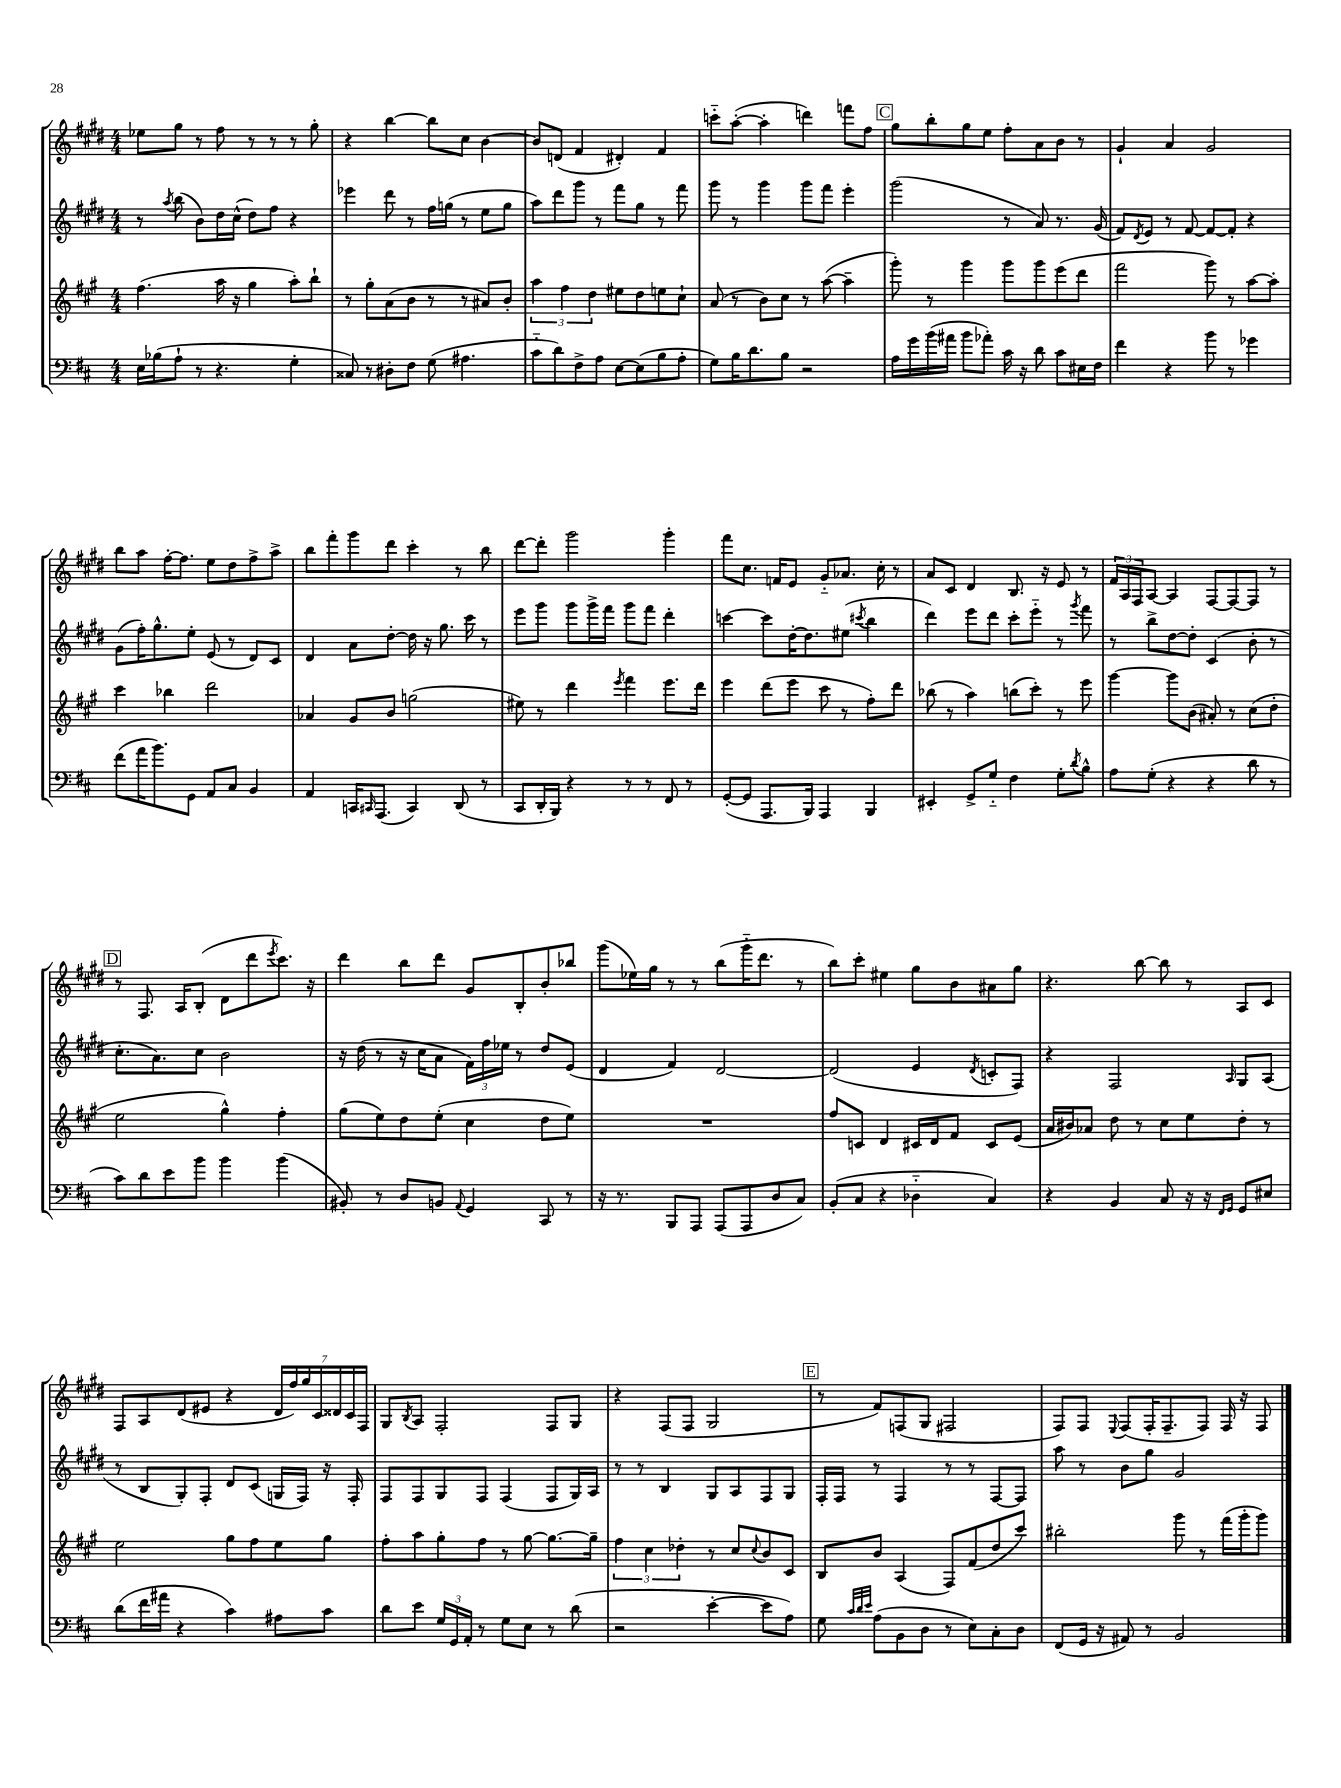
<<
\new StaffGroup <<
\new Staff = "s0" {
    \clef treble \key e \major \numericTimeSignature \time 4/4
    ees''8 gis''8 r8 fis''8 r8 r8 r8 gis''8-. |
    r4 b''4~ b''8 cis''8 b'4~ |
    b'8 d'8( fis'4 dis'4-.) fis'4 |
    c'''8-_ a''8~-.( a''4-. d'''4) f'''8 fis''8 |
    \mark \markup { \box "C" } gis''8 b''8-. gis''8 e''8 fis''8-. a'8 b'8 r8 |
    gis'4-! a'4 gis'2 |
    b''8 a''8 fis''16~-. fis''8. e''8 dis''8 fis''8-> a''8-> |
    b''8 fis'''8-. gis'''8 dis'''8 cis'''4-. r8 b''8 |
    dis'''8~ dis'''8-. gis'''2 gis'''4-. |
    fis'''8 cis''8. f'16 e'8 gis'8-_ aes'8. cis''16-. r8 |
    a'8 cis'8 dis'4 b8. r16 e'8 r8 |
    \tuplet 3/2 { fis'16 a16 fis16 } a8~ a4 fis8~ fis8~ fis8 r8 |
    \mark \markup { \box "D" } r8 fis8. a16 b8-.( dis'8 dis'''8 \acciaccatura { e'''8 } cis'''8.) r16 |
    dis'''4 b''8 dis'''8 gis'8 b8-. b'8-. bes''8 |
    gis'''8( ees''16) gis''16 r8 r8 b''8( gis'''16-_ dis'''8. r8 |
    b''8) cis'''8-. eis''4 gis''8 b'8 ais'8 gis''8 |
    r4. b''8~ b''8 r8 a8 cis'8 |
    fis8 a8 dis'8( eis'8 r4 \tuplet 7/4 { dis'16 fis''16) gis''16 cis'16 disis'16 cis'16 fis16 } |
    gis8 \acciaccatura { b8 } a8 fis2-. fis8 gis8 |
    r4 fis8( fis8 gis2 |
    \mark \markup { \box "E" } r8 fis'8) f8( gis8 fis2 |
    fis8) fis8 \appoggiatura { e8 } fis8( fis16-. fis8.-- fis8) fis16 r16 fis8 \bar "|." |
}
\new Staff = "s1" {
    \clef treble \key e \major \numericTimeSignature \time 4/4
    r8 \acciaccatura { a''8 } b''8( b'8) dis''16 cis''16-^( dis''8) fis''8 r4 |
    ees'''4 dis'''8 r8 fis''16 g''16( r8 e''8 g''8 |
    a''8) dis'''8 gis'''8 r8 fis'''8 gis''8 r8 fis'''8 |
    gis'''8 r8 gis'''4 gis'''8 fis'''8 e'''4-. |
    \mark \markup { \box "C" } gis'''2( r8 a'8) r8. gis'16( |
    fis'8) \acciaccatura { dis'8 } e'8 r8 fis'8~ fis'8~ fis'8-. r4 |
    gis'8( fis''16-.) gis''8.-^ e''8-. e'8( r8 dis'8) cis'8 |
    dis'4 a'8 dis''8~-. dis''16 r16 gis''8. cis'''16 r8 |
    e'''8 gis'''8 gis'''8 gis'''16-> fis'''16 gis'''8 fis'''8 dis'''4-. |
    c'''4~ c'''8 dis''16~-. dis''8. eis''8( \acciaccatura { cis'''8 } b''4 |
    dis'''4) e'''8 dis'''8 cis'''8-. e'''8-_ r8 \acciaccatura { gis'''8 } fis'''8 |
    r8 b''8-> dis''8~ dis''8-. cis'4( b'8-. r8 |
    \mark \markup { \box "D" } cis''8.-. a'8.) cis''8 b'2 |
    r16 dis''16( r8 r16 cis''16 a'8 \tuplet 3/2 { fis'16) fis''16 ees''16 } r8 dis''8 e'8( |
    dis'4 fis'4) dis'2~ |
    dis'2( e'4 \acciaccatura { dis'8 } c'8-. fis8) |
    r4 fis2 \grace { a16 } gis8 a8( |
    r8 b8 gis8-.) fis8-. dis'8 cis'8( g16 fis16) r16 fis16-. |
    fis8 fis8 gis8 fis8 fis4( fis8 gis16) a16 |
    r8 r8 b4 gis8 a8 fis8 gis8 |
    \mark \markup { \box "E" } fis16-. fis16 r8 fis4 r8 r8 fis8~ fis8 |
    a''8 r8 b'8 gis''8 gis'2 \bar "|." |
}
\new Staff = "s2" {
    \clef treble \key a \major \numericTimeSignature \time 4/4
    fis''4.( a''16 r16 gis''4 a''8-.) b''8-! |
    r8 gis''8-. a'8( b'8 r8 r8 ais'8) b'8-. |
    \tuplet 3/2 { a''4 fis''4 d''4 } eis''8 d''8 e''8 cis''8-! |
    a'8( r8 b'8) cis''8 r8 a''8~( a''4-- |
    \mark \markup { \box "C" } gis'''8-.) r8 gis'''4 gis'''8 gis'''8 e'''8( d'''8 |
    fis'''2 gis'''8) r8 a''8~ a''8-. |
    cis'''4 bes''4 d'''2 |
    aes'4 gis'8 b'8 g''2( |
    eis''8) r8 d'''4 \acciaccatura { e'''8 } fis'''4 e'''8. d'''16 |
    e'''4 d'''8( e'''8 cis'''8 r8 fis''8-.) d'''8 |
    bes''8( r8 a''4) b''8( cis'''8-.) r8 e'''8 |
    gis'''4~ gis'''8 b'8( ais'8-.) r8 cis''8( d''8-. |
    \mark \markup { \box "D" } e''2 gis''4-^) fis''4-. |
    gis''8( e''8) d''8 e''8-.( cis''4 d''8 e''8) |
    R1 |
    fis''8 c'8 d'4 cis'16 d'16 fis'8 cis'8 e'8( |
    a'16 bis'16) aes'8 d''8 r8 cis''8 e''8 d''8-. r8 |
    e''2 gis''8 fis''8 e''8 gis''8 |
    fis''8-. a''8 gis''8-. fis''8 r8 gis''8~ gis''8.~ gis''16-- |
    \tuplet 3/2 { fis''4 cis''4 des''4-. } r8 cis''8 \appoggiatura { cis''8 } b'8 cis'8 |
    \mark \markup { \box "E" } b8 b'8 a4( fis8) fis'8( d''8 cis'''8) |
    bis''2-. gis'''8 r8 fis'''16( gis'''16-. gis'''8) \bar "|." |
}
\new Staff = "s3" {
    \clef bass \key d \major \numericTimeSignature \time 4/4
    e16 bes16( a8-! r8 r4. g4-. |
    cisis8) r8 dis8-. fis8 g8( ais4. |
    cis'8-_ d'8) fis8-> a8 e8~ e8( b8 a8-. |
    g8) b16 d'8. b8 r2 |
    \mark \markup { \box "C" } a16 g'16 b'16( ais'16 b'8 aes'8-.) cis'16 r16 d'8 cis'8 eis16 fis16 |
    fis'4 r4 b'8 r8 ges'4 |
    fis'8( a'16 b'8.) g,8 a,8 cis8 b,4 |
    a,4 c,16 \grace { cis,16 } a,,8.( cis,4) d,8( r8 |
    cis,8 d,16-. b,,16) r4 r8 r8 fis,8 r8 |
    g,8~-.( g,8 a,,8. b,,16) a,,4 b,,4 |
    eis,4-. g,8-> g8-_ fis4 g8-. \acciaccatura { d'8 } b8-^ |
    a8 g8-.( r4 r4 d'8 r8 |
    \mark \markup { \box "D" } cis'8) d'8 e'8 b'8 b'4 b'4( |
    bis,8-.) r8 d8 b,8 \appoggiatura { a,8 } g,4 cis,8 r8 |
    r16 r8. b,,8 a,,8 a,,8( a,,8 d8 cis8) |
    b,8-.( cis8 r4 des4-_ cis4) |
    r4 b,4 cis8 r16 r16 \grace { fis,16 g,16 } g,8 eis8 |
    d'8( fis'16 ais'16 r4 cis'4) ais8 cis'8 |
    d'8 e'8 \tuplet 3/2 { g16 g,16 a,16-. } r8 g8 e8 r8 d'8( |
    r2 e'4~-. e'8 a8) |
    \mark \markup { \box "E" } g8 \grace { cis'32 d'32 e'32 } a8( b,8 d8 r8 e8) cis8-. d8 |
    fis,8( g,16 r16 ais,8) r8 b,2 \bar "|." |
}
>>
>>
\layout { \context { \Score \remove "Bar_number_engraver" } }
